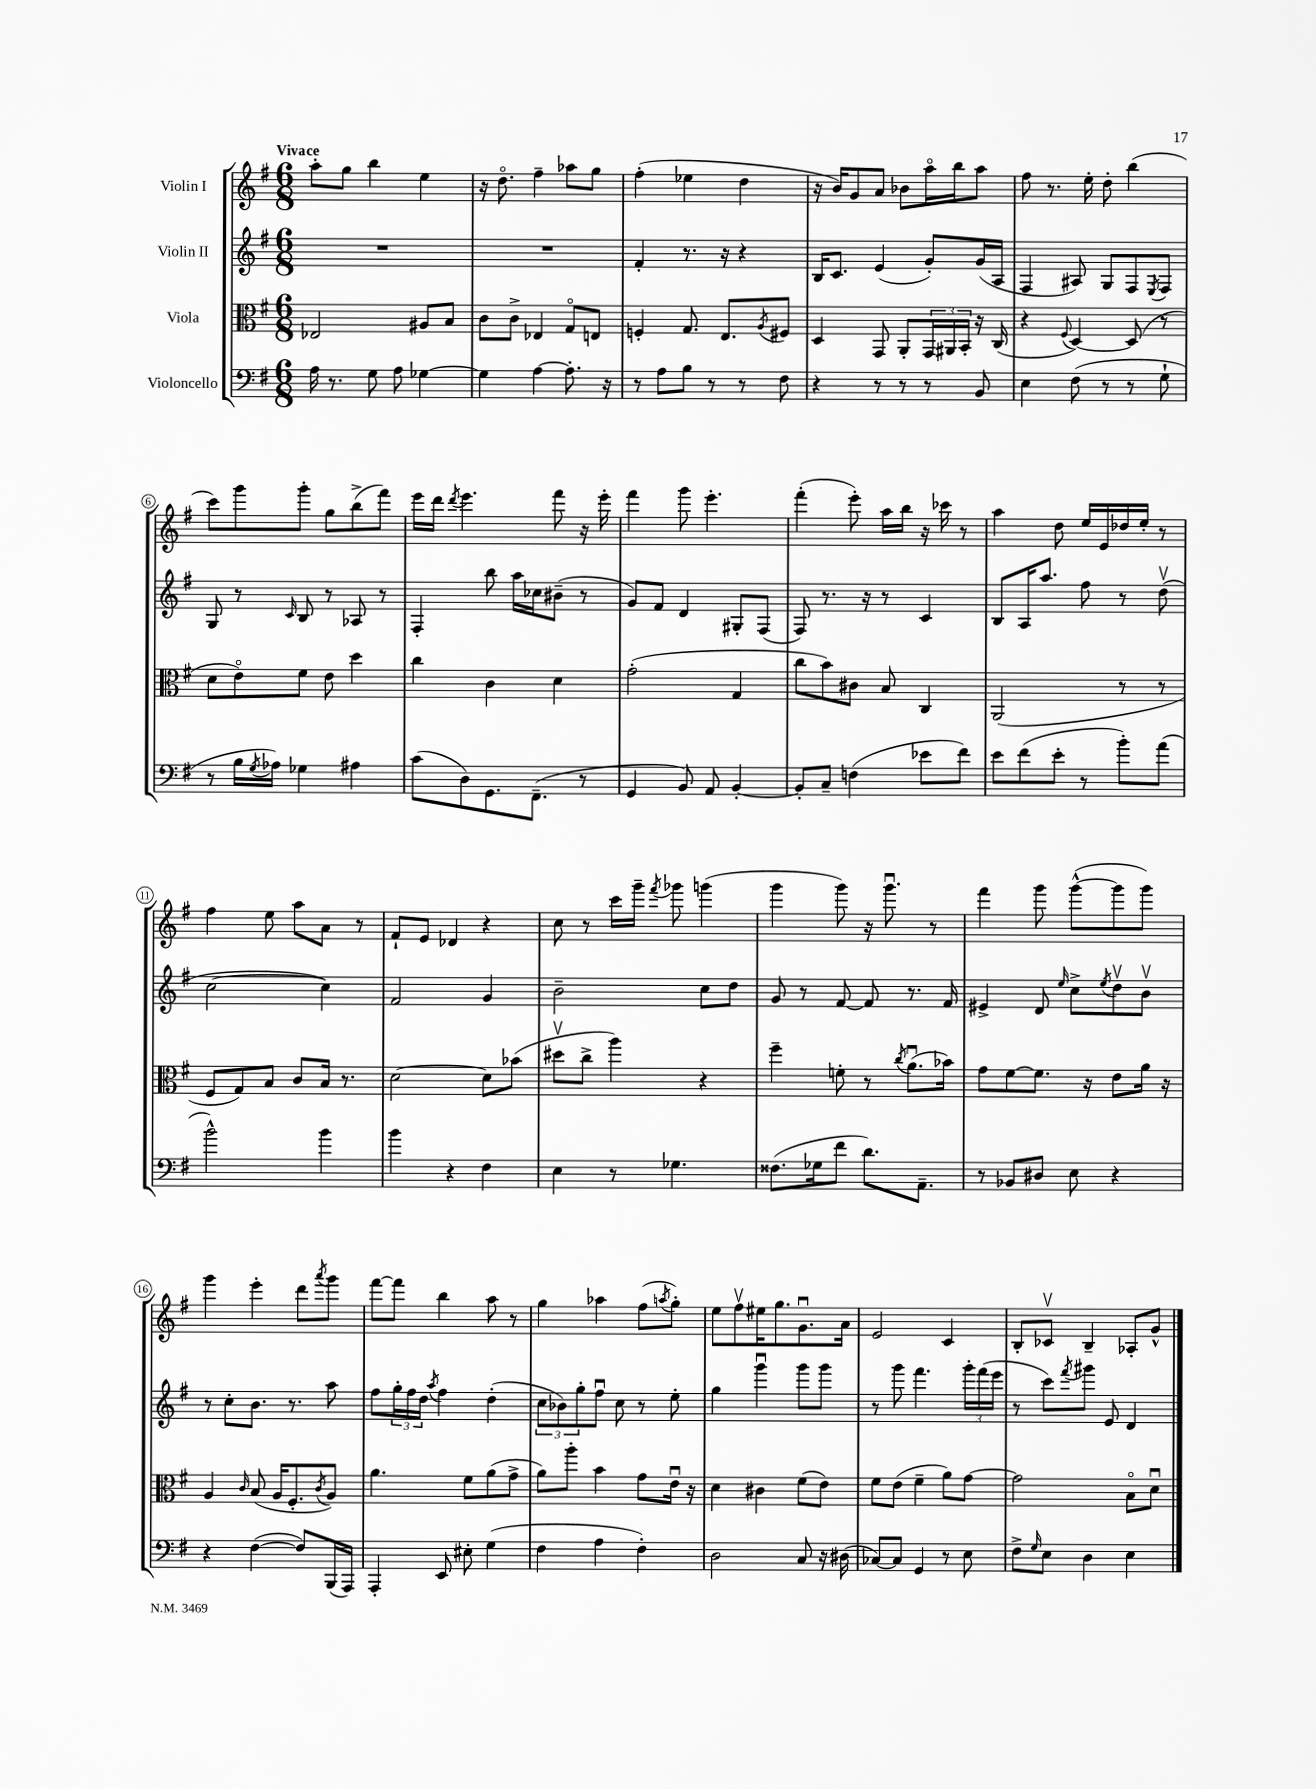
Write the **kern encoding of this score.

**kern	**kern	**kern	**kern
*staff4	*staff3	*staff2	*staff1
*clefF4	*clefC3	*clefG2	*clefG2
*k[f#]	*k[f#]	*k[f#]	*k[f#]
*M6/8	*M6/8	*M6/8	*M6/8
16A	2E-	2.r	8aa'
8.r	.	.	.
.	.	.	8gg
8G	.	.	4bb
8A	.	.	.
[4G-	8A#	.	4ee
.	8B	.	.
=	=	=	=
4G-]	8c	2.r	16r
.	.	.	8.ddo
.	8c^	.	.
[4A	4E-	.	4ff#~
8.A']	8Go	.	8aa-
.	8E	.	8gg
16r	.	.	.
=	=	=	=
8r	4F'	4f#'	(4ff#'
8A	.	.	.
8B	8.G	8.r	4ee-
8r	.	.	.
.	8.E	16r	.
8r	.	4r	4dd
.	8qA	.	.
8F#	8F#	.	.
=	=	=	=
4r	4D	16B	16r
.	.	8.c	16b)
.	.	.	8g
8r	8GG	(4e	8a
8r	8AA'	.	8b-
8r	24GG	8g')	16aao
.	24AA#	.	.
.	.	.	16bb
.	24BB'	.	.
8BB	16r	(16g	8aa
.	(16C	16A	.
=	=	=	=
4E	4r	4F#	8ff#
.	.	.	8.r
.	8qqF#	.	.
(8F#	[4D)	8A#)	.
.	.	.	16ee'
8r	.	8G	8dd'
8r	(8D]	8F#	(4bb
.	.	8qE	.
8G`	8r	8F#	.
=	=	=	=
8r	8d	8G	8ccc)
16B	8eo)	8r	8ggg
8qG	.	.	.
16A-)	.	.	.
.	.	16qqc	.
4G-	8f#	8B	8ggg'
.	8e	8r	8gg
4A#	4dd	8A-	(8bb^
.	.	8r	8fff#)
=	=	=	=
(8c	4cc	4F#'	16eee
.	.	.	16ddd
.	.	.	8qddd
8D)	.	.	4.eee
8.GG	4c	8bb	.
.	.	16aa	.
(8.FF#~	.	16cc-	.
.	4d	(8b#~	8fff#
8r	.	8r	16r
.	.	.	16eee'
=	=	=	=
4GG	(2g'	8g)	4fff#
.	.	8f#	.
8BB)	.	4d	8ggg
8AA	.	.	4.eee'
[4BB'	4G	8G#'	.
.	.	(8F#	.
=	=	=	=
8BB']	8cc	8F#)	(4fff#'
8C~	8b)	8.r	.
(4F	8c#	.	8eee')
.	.	16r	.
.	8B	8r	16aa
.	.	.	16bb
8e-	4C	4c	16r
.	.	.	16ccc-
8f#)	.	.	8r
=	=	=	=
8e	(2AA	8B	4aa
(8f#	.	16A	.
.	.	8.aa	.
8e'	.	.	8dd
8r	.	8ff#	16ee
.	.	.	16e
8b')	8r	8r	16dd-
.	.	.	16ee'
(8a	8r	(8ddv	8r
=	=	=	=
2b^^)	8F#	[2cc	4ff#
.	8G)	.	.
.	8B	.	8ee
.	8c	.	8aa
4b	16B	4cc])	8a
.	8.r	.	.
.	.	.	8r
=	=	=	=
4b	[2d	2f#	8f#`
.	.	.	8e
4r	.	.	4d-
4F#	8d]	4g	4r
.	(8b-	.	.
=	=	=	=
4E	8dd#v	2b~	8cc
.	8cc^	.	8r
8r	4aa)	.	16ccc
.	.	.	16ggg~
.	.	.	8qfff#
4.G-	.	.	8ggg-
.	4r	8cc	(4ggg
.	.	8dd	.
=	=	=	=
(8.F##	4ff#~	8g	4ggg
.	.	8r	.
16G-	.	.	.
8f#	8f'	[8f#	8ggg)
8.d)	8r	8f#]	16r
.	.	.	8.gggu
.	8qcc	.	.
.	(8.au	8.r	.
8.AA~	.	.	.
.	.	.	8r
.	16b-)	16f#	.
=	=	=	=
8r	8g	4e#^	4fff#
8BB-	[8f#	.	.
8D#	8.f#]	8d	8ggg
.	.	16qqee	.
8E	.	8cc^	([8ggg^^
.	16r	.	.
.	.	8qee	.
4r	8e	8ddv	8ggg]
.	16a	8bv	8ggg)
.	16r	.	.
=	=	=	=
4r	4A	8r	4ggg
.	.	8cc'	.
.	16qqc	.	.
([4F#	(8B	8.b	4eee'
.	16A	.	.
.	8.F#'	8.r	.
8F#])	.	.	8ddd
.	8qc	.	8qaaa
(16BBB	8A)	8aa	8ggg
16AAA)	.	.	.
=	=	=	=
4AAA'	4.a	8ff#	[8fff#
.	.	24gg'	8fff#]
.	.	24ff#	.
.	.	24dd	.
.	.	8qaa	.
8EE	.	4ff#	4bb
8E#'	8f#	.	.
(4G	(8a	(4dd'	8aa
.	8g^	.	8r
=	=	=	=
4F#	8a)	12cc	4gg
.	.	12b-)	.
.	8aa'	.	.
.	.	12gg'	.
4A	4b	8ff#u	4aa-
.	.	8cc	.
4F#')	8g	8r	(8ff#
.	.	.	8qaa
.	16eu	8ee'	8gg')
.	16r	.	.
=	=	=	=
2D	4d	4gg	8ee
.	.	.	8ff#v
.	4c#	4gggu	16ee#
.	.	.	8.gg
8C	(8f#	8ggg	8.gu
16r	8e)	8ggg	.
(16D#	.	.	16a
=	=	=	=
[8C-)	8f#	8r	2e
8C-]	(8e	8ggg	.
4GG	4f#~	4.fff#	.
8r	8a)	.	4c
8E	[8g	24ggg'	.
.	.	(24fff#	.
.	.	24eee	.
=	=	=	=
8F#^	2g]	8r	8B'
16qqG	.	.	.
8E	.	8ccc)	8c-v
.	.	8qfff#	.
4D	.	8ggg#	4B~
.	.	8e	.
4E	8Bo	4d	8A-'
.	8du	.	8g^^
==	==	==	==
*-	*-	*-	*-
